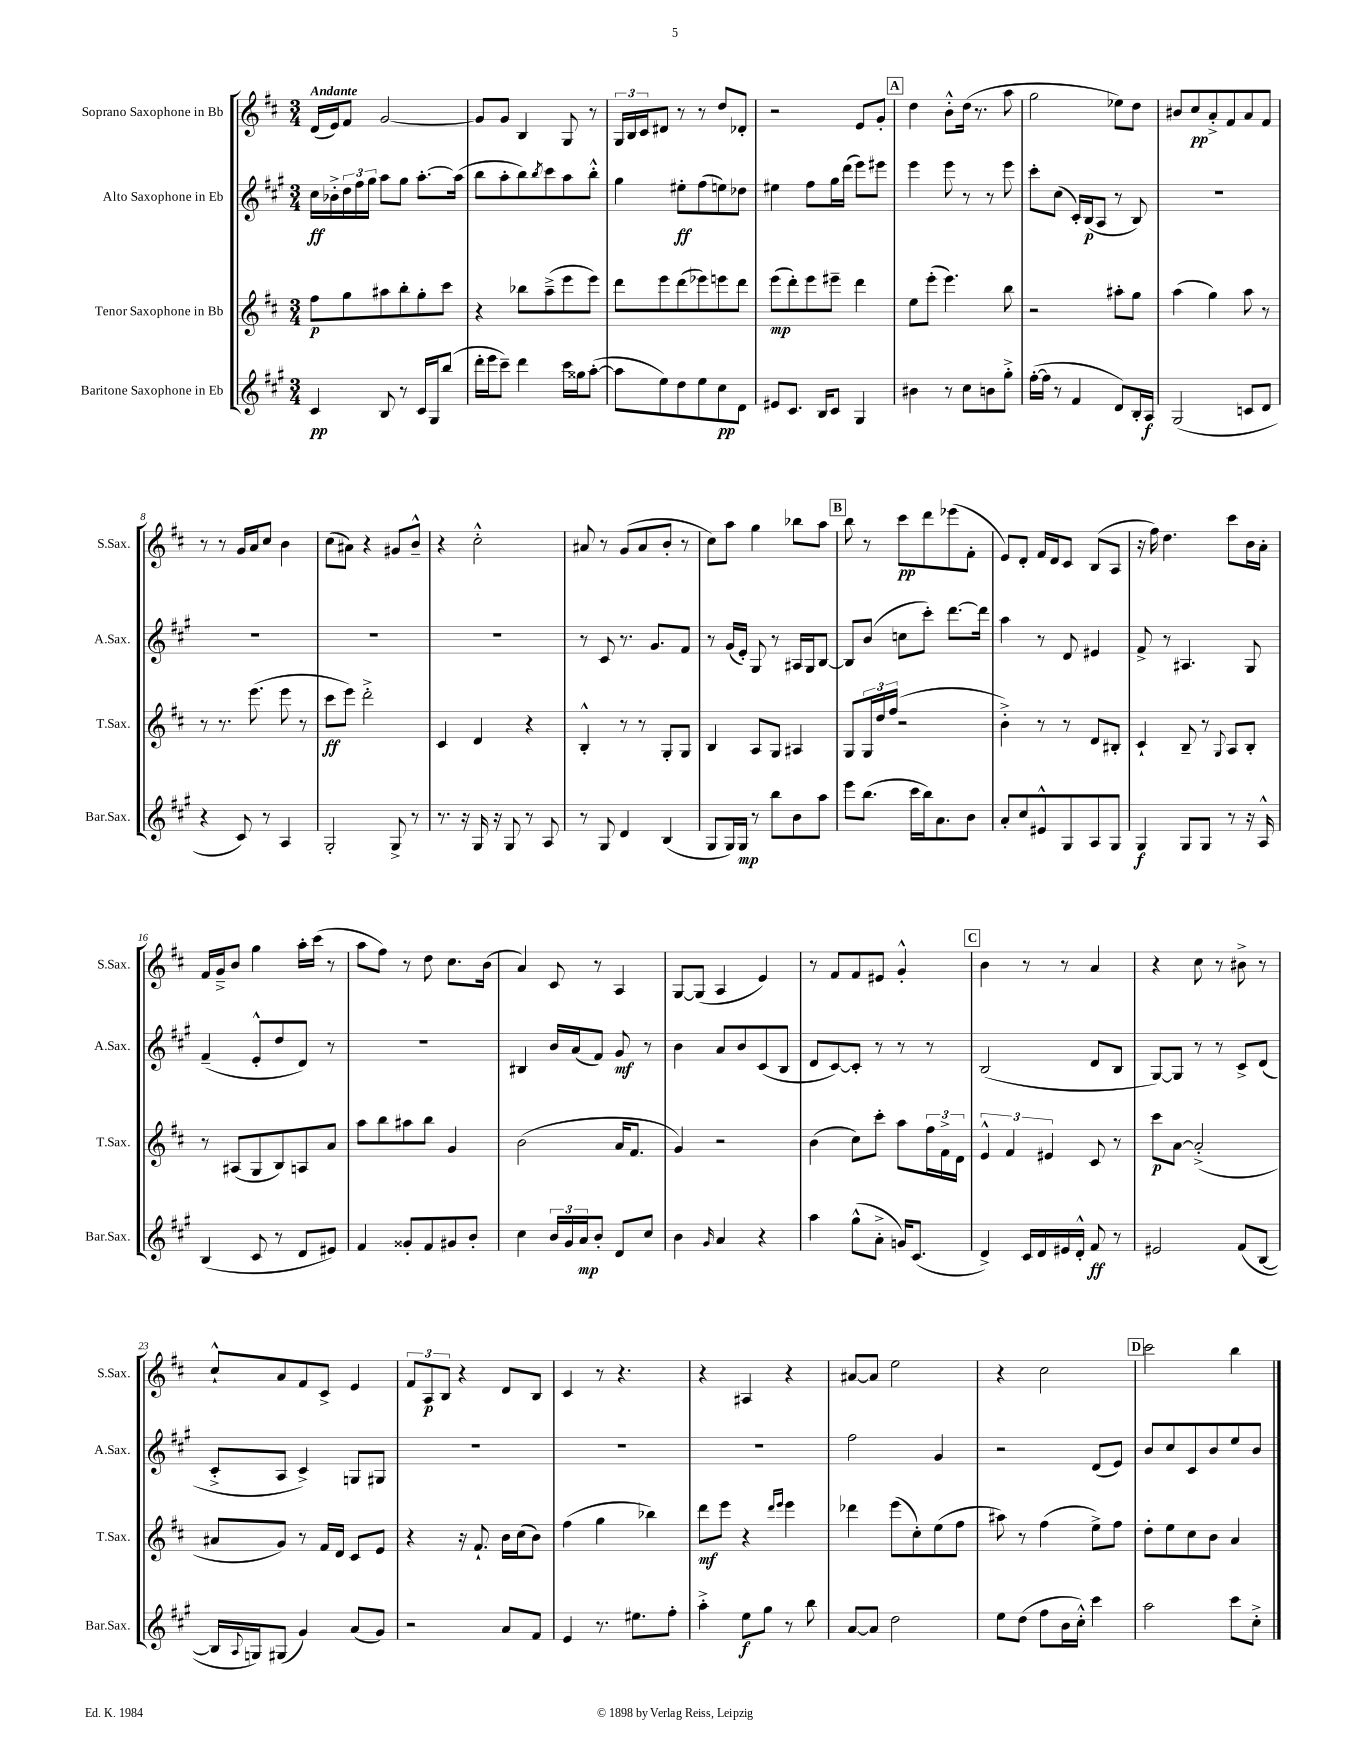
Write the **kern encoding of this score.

**kern	**kern	**kern	**kern
*staff4	*staff3	*staff2	*staff1
*clefG2	*clefG2	*clefG2	*clefG2
*k[f#c#g#]	*k[f#c#]	*k[f#c#g#]	*k[f#c#]
*M3/4	*M3/4	*M3/4	*M3/4
4c#/	8ff#\L	16cc#\LL	(16d/LL
.	.	16b-'^\	16e/J)
.	8gg\	24dd\	8f#/J
.	.	24ff#\	.
.	.	24gg#\JJ	.
8B/	8aa#\	8aa\L	[2g/
8r	8bb'\	8gg#\J	.
16c#/LL	8gg'\	[8.aa'\L	.
16G#/J	.	.	.
(8bb/J	8ccc#\J	.	.
.	.	(16aa\]Jk	.
=	=	=	=
16ddd'\LL	4r	8bb\L	8g/]L
16eee\J	.	.	.
8ccc#~\J)	.	8aa'\	8g/J
4ddd\	8bb-\L	8bb\)	4B/
.	.	8qbb/	.
.	(8aa~^\	8ccc#\	.
16ccc#\LL	8eee\	8aa\	8G/
16gg##\J	.	.	.
([8aa'\J	8eee\J)	8bb'^^\J	8r
=	=	=	=
8aa\]L	8ddd\L	4gg#\	24G/LL
.	.	.	24B/
.	.	.	24c#/J
8ee\)	8eee\	.	8d#/J
8dd\	(8ddd\	8ee#'\L	8r
8ee\	8eee-\)	(8ff#\	8r
8cc#\	8eee\	8ee\)	8dd/L
8d\J	8ddd\J	8dd-\J	8d-'/J
=	=	=	=
8e#/L	(8eee\L	4ee#\	2r
8.c#/J	8ddd'\)	.	.
.	8eee\	8ff#\L	.
16B/LK	.	.	.
8c#/J	8eee#~\J	16gg#\L	.
.	.	(16ddd\JJ	.
4G#/	4ddd\	8eee\L)	8e/L
.	.	8eee#\J	8g'/J
=	=	=	=
4b#\	8ee\L	4eee\	4dd\
.	(8eee'\J	.	.
8r	4.eee\)	8eee\	8b'^^\L
8cc#\L	.	8r	(16dd\Jk
.	.	.	8.r
8b\	.	8r	.
8gg#'^\J	8bb\	8eee\	8aa\
=	=	=	=
([16ff#'\LL	2r	8ccc#'\L	2gg\
16ff#\]JJ	.	.	.
8r	.	(8cc#\J	.
4f#/	.	16c#'/LL)	.
.	.	(16B/J	.
.	.	8A/J	.
8d/L)	8aa#'\L	8r	8ee-\L)
16B'/L	8gg\J	8B/)	8dd\J
16A/JJ	.	.	.
=	=	=	=
(2G#/	(4aa\	2.r	8b#/L
.	.	.	8cc#/
.	4gg\)	.	8a'^/
.	.	.	8f#/
8c/L	8aa\	.	8a/
8d/J	8r	.	8f#/J
=	=	=	=
4r	8r	2.r	8r
.	8.r	.	8r
8c#/)	.	.	16g/LL
.	(8.eee\	.	16a/J
8r	.	.	8cc#/J
4A/	8eee\	.	4b\
.	8r	.	.
=	=	=	=
2G#'/	8ccc#\L	2.r	(8cc#\L
.	8eee\J)	.	8a#\J)
.	2ddd'^\	.	4r
8G#^/	.	.	8g#/L
8r	.	.	8b~^^/J
=	=	=	=
8.r	4c#/	2.r	4r
16r	.	.	.
16G#/	4d/	.	2cc#'^^\
16r	.	.	.
8G#/	.	.	.
8r	4r	.	.
8A/	.	.	.
=	=	=	=
8r	4B'^^/	8r	8a#/
8G#/	.	8c#/	8r
4d/	8r	8.r	(8g/L
.	8r	.	8a#/
.	.	8.g#/L	.
(4B/	8G'/L	.	8b'/J
.	8G/J	8f#/J	8r
=	=	=	=
8G#/L	4B/	8r	8cc#\L)
16G#/L)	.	(16g#/LL	8aa\J
16G#/JJ	.	16e'/JJ)	.
8r	8A/L	8G#/	4gg\
8bb\L	8G/J	8r	.
8b\	4A#/	16A#/LL	8bb-\L
.	.	16G#/J	.
8aa\J	.	[8B/J	8aa\J
=	=	=	=
8eee\L	8G/L	8B/]L	8bb\
(8.bb\J	24G/L	(8b/J	8r
.	24dd/	.	.
.	(24ff#/JJ	.	.
.	2r	8cc\L	8ccc#\L
16ccc#\LL	.	.	.
16bb\J)	.	8ccc#'\J)	8ddd\
8.a\	.	.	.
.	.	[8.ddd\L	(8eee-\
8b\J	.	.	8f#'\J
.	.	16ddd\]Jk	.
=	=	=	=
8a'/L	4b'^\)	4aa\	8e/L)
8cc#/	.	.	8d'/J
8e#^^/	8r	8r	16f#/LL
.	.	.	16d/J
8G#/	8r	8d/	8c#/J
8A/	8d/L	4e#/	(8B/L
8G#/J	8B#'/J	.	8A/J
=	=	=	=
4G#/	4c#`/	8f#^/	16r
.	.	.	16ff#\)
.	.	8r	4.dd\
8G#/L	8B~/	4.A#/	.
8G#/J	8r	.	.
.	8qqG/	.	.
8r	8A/L	.	8ccc#\L
16r	8B'/J	8G#/	16b\L
16A^^/	.	.	16a'\JJ
=	=	=	=
(4B/	8r	(4f#~/	16f#/LL
.	.	.	16g~^/J
.	(8A#/L	.	8b/J
8c#/	8G/	8e'^^/L	4gg\
8r	8B/)	8dd/	.
8d/L	8A/	8d/J)	16aa'\LL
.	.	.	(16ccc#\JJ
8e#/J)	8a/J	8r	8r
=	=	=	=
4f#/	8aa\L	2.r	8aa\L
.	8bb\	.	8ff#\J)
8g##'/L	8aa#\	.	8r
8f#/	8bb\J	.	8dd\
8g#/	4g/	.	8.cc#\L
8b'/J	.	.	.
.	.	.	(16b\Jk
=	=	=	=
4cc#\	(2b\	4B#/	4a/)
24b/LL	.	16b/LL	8c#/
24g#/	.	.	.
.	.	(16a/J	.
24a/J	.	.	.
8b'/J	.	8f#/J)	8r
8d/L	16a/LK	8g#/	4A/
.	8.f#/J	.	.
8cc#/J	.	8r	.
=	=	=	=
4b\	4g/)	4b\	[8G/L
.	.	.	(8G/]J
16qqg#/	.	.	.
4a/	2r	8a/L	4A/
.	.	8b/	.
4r	.	(8c#/	4e/)
.	.	8B/J	.
=	=	=	=
4aa\	(4b\	8d/L	8r
.	.	[8c#/)	8f#/L
(8gg#^^\L	8cc#\L)	8c#'/]J	8f#/
8a'^\J	8ccc#'\J	8r	8e#/J
16g/LK)	8aa\L	8r	4g'^^/
(8.c#/J	.	.	.
.	24ff#\L	8r	.
.	24f#^\	.	.
.	24d\JJ	.	.
=	=	=	=
4d^/)	6e^^/	(2B/	4b\
.	6f#/	.	.
16c#/LL	.	.	8r
16d/	.	.	.
.	6e#/	.	.
16e#/	.	.	8r
16d'^^/JJ	.	.	.
8f#/	8c#/	8d/L	4a/
8r	8r	8B/J	.
=	=	=	=
2e#/	8ccc#\L	[8G#/L)	4r
.	[8a\J	8G#/]J	.
.	(2a'^/]	8r	8cc#\
.	.	8r	8r
(8f#/L	.	8c#^/L	8b#^\
[8B/J	.	(8d/J	8r
=	=	=	=
16B/]LL	8a#/L	8c#'^/L	8cc#`^^/L
8qqA/	.	.	.
16G/J)	.	.	.
(8G#/J	8g/J)	8A/J	8a/
4g#/)	8r	4c#^/)	8f#/
.	16f#/LL	.	8c#^/J
.	16d/JJ	.	.
(8a/L	8c#/L	8G/L	4e/
8g#/J)	8e/J	8G#/J	.
=	=	=	=
2r	4r	2.r	12f#/L
.	.	.	12A/
.	.	.	12B/J
.	16r	.	4r
.	8.f#`/	.	.
8a/L	16b\LL	.	8d/L
.	(16cc#\J	.	.
8f#/J	8b\J)	.	8B/J
=	=	=	=
4e/	(4ff#\	2.r	4c#/
8.r	4gg\	.	8r
.	.	.	4.r
8.ee#\L	.	.	.
.	4bb-\)	.	.
8ff#'\J	.	.	.
=	=	=	=
4aa'^\	8ddd\L	2.r	4r
.	8eee\J	.	.
8ee\L	4r	.	4A#/
8gg#\J	.	.	.
.	16qqddd/LL	.	.
.	16qqeee/JJ	.	.
8r	4eee\	.	4r
8bb\	.	.	.
=	=	=	=
[8a/L	4ddd-\	2ff#\	[8a#/L
8a/]J	.	.	8a#/]J
2dd\	(8eee\L	.	2ee\
.	8cc#'\)	.	.
.	(8ee\	4g#/	.
.	8ff#\J	.	.
=	=	=	=
8ee\L	8aa#\)	2r	4r
(8dd\J	8r	.	.
8ff#\L	(4ff#\	.	2cc#\
16b\L	.	.	.
16cc#'^^\JJ)	.	.	.
4ccc#\	8ee^\L)	(8d/L	.
.	8ff#\J	8e/J)	.
=	=	=	=
2aa\	8dd'\L	8b/L	2ccc#\
.	8ee\	8cc#/	.
.	8cc#\	8c#/	.
.	8b\J	8b/	.
8ccc#\L	4a/	8ee/	4bb\
8cc#'^\J	.	8b/J	.
==	==	==	==
*-	*-	*-	*-
